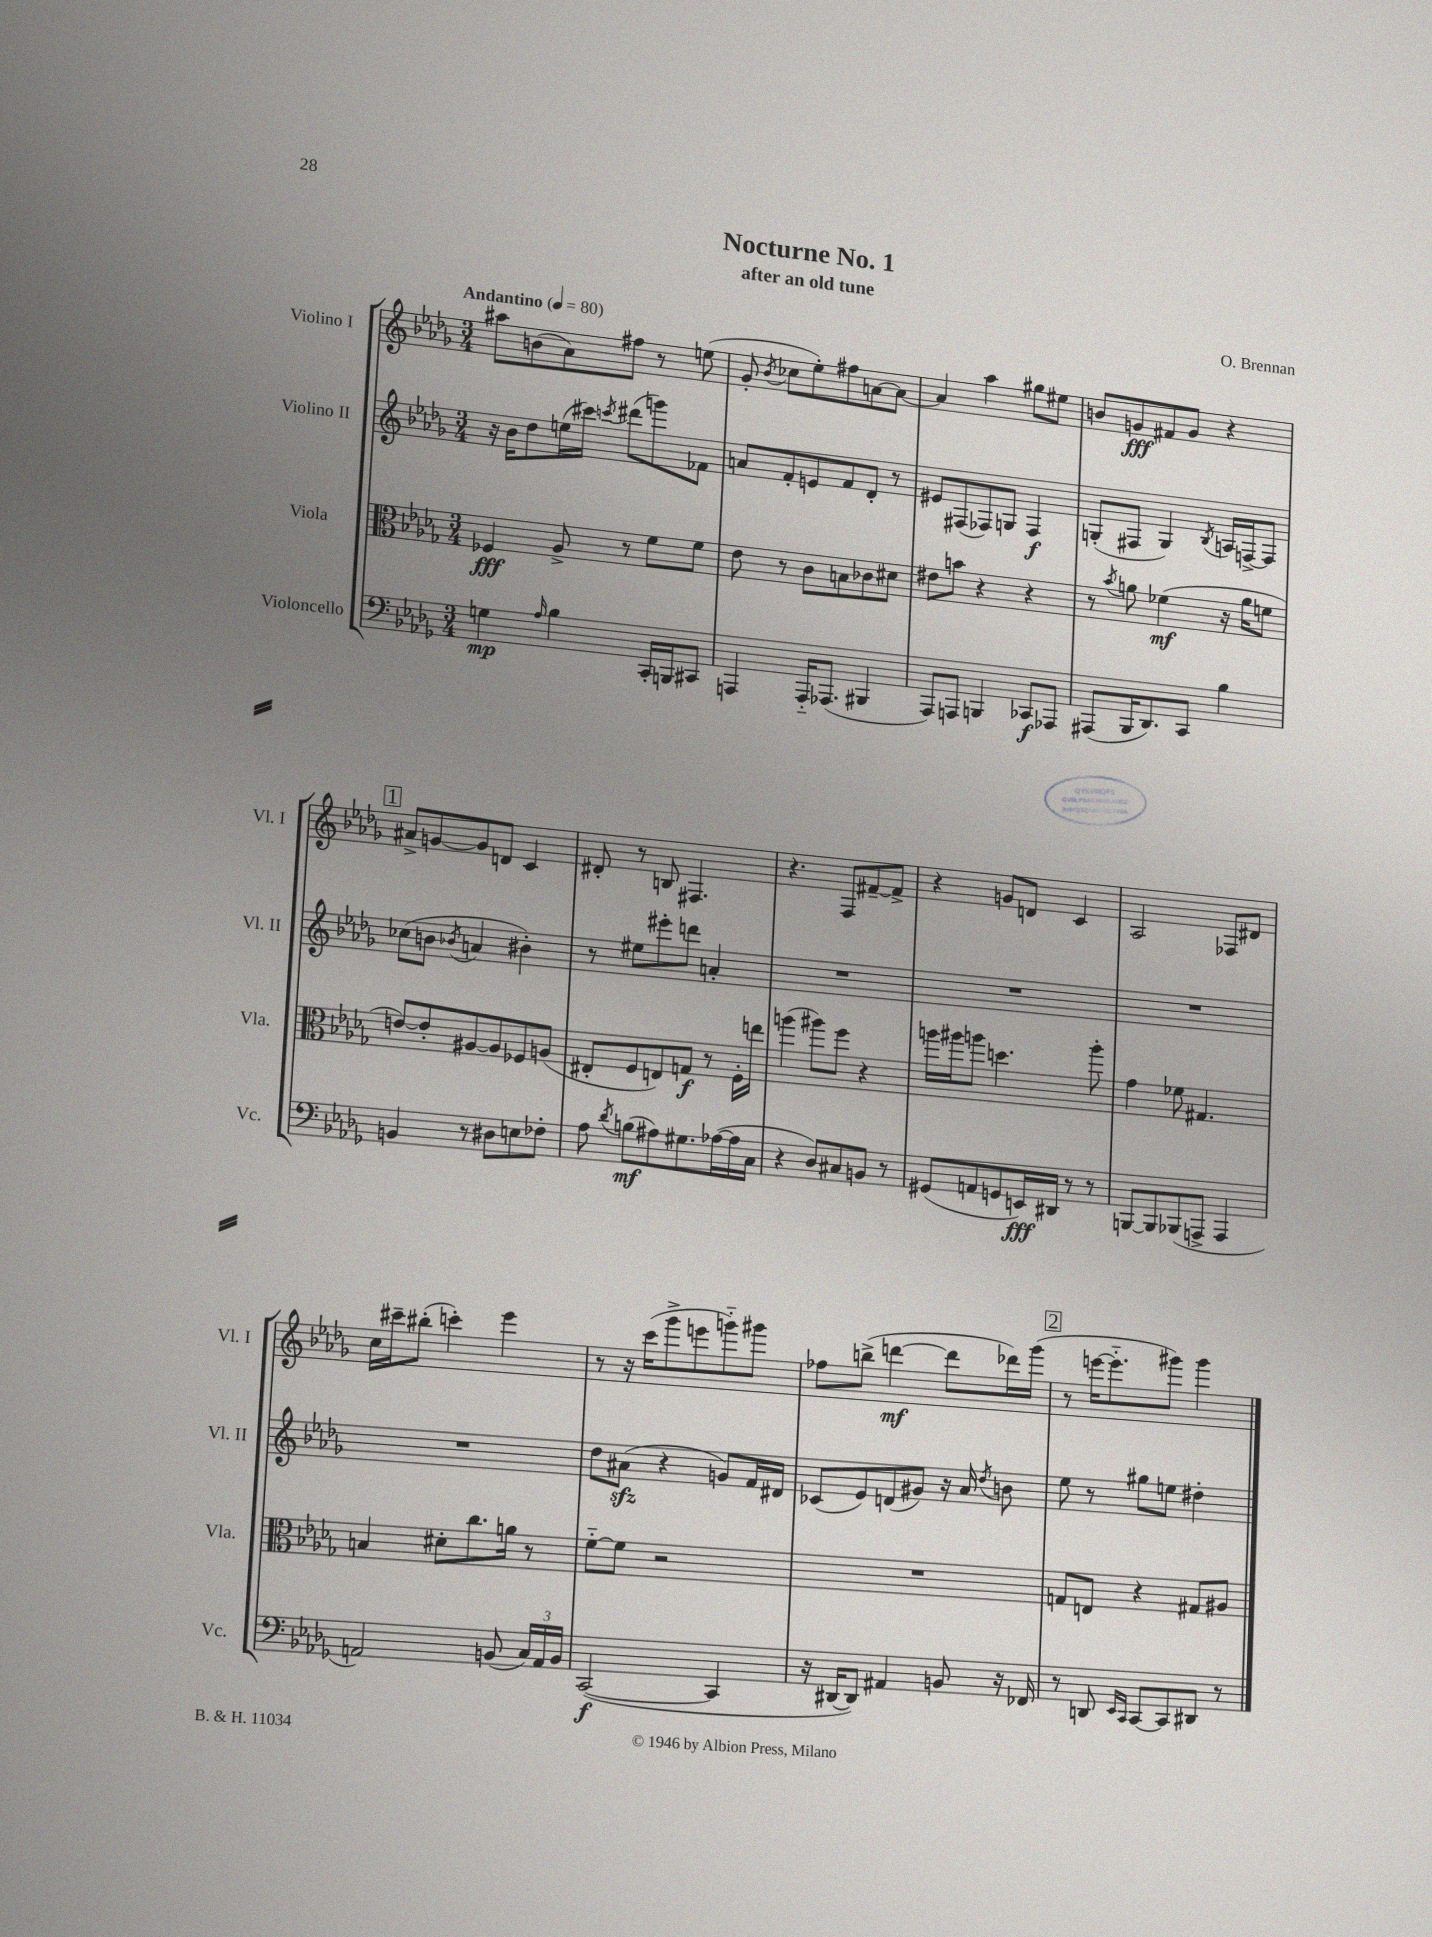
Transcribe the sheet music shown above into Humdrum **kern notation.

**kern	**dynam	**kern	**dynam	**kern	**dynam	**kern	**dynam
*part4	*part4	*part3	*part3	*part2	*part2	*part1	*part1
*staff4	*staff4	*staff3	*staff3	*staff2	*staff2	*staff1	*staff1
*I"Violoncello	*	*I"Viola	*	*I"Violino II	*	*I"Violino I	*
*I'Vc.	*	*I'Vla.	*	*I'Vl. II	*	*I'Vl. I	*
*clefF4	*	*clefC3	*	*clefG2	*	*clefG2	*
*k[b-e-a-d-g-]	*	*k[b-e-a-d-g-]	*	*k[b-e-a-d-g-]	*	*k[b-e-a-d-g-]	*
*M3/4	*	*M3/4	*	*M3/4	*	*M3/4	*
*MM80	*	*MM80	*	*MM80	*	*MM80	*
=1	=1	=1	=1	=1	=1	=1	=1
!	!	!	!	!	!	!LO:TX:a:B:t=Andantino	!
4Gn\	mp	4F-X/	fff	16r	.	8aa#X\L	.
.	.	.	.	16b-\KL	.	.	.
.	.	.	.	8dd-\	.	(8bn\	.
16qqA-/	.	.	.	.	.	.	.
4B-\	.	8A-^/	.	(16een\L	.	8a-\)	.
.	.	.	.	16ccc#X\JJ)	.	.	.
.	.	.	.	8qcccn/	.	.	.
.	.	8r	.	(8ddd#X\L	.	8ff#X\J	.
16CC'/LL	.	8f\L	.	8gggn\)	.	8r	.
16BBBn/J	.	.	.	.	.	.	.
8CC#X/J	.	8f\J	.	8f-X\J	.	(8een\	.
=2	=2	=2	=2	=2	=2	=2	=2
4AAAn/	.	8e-\	.	8an/L	.	8g-'/	.
.	.	.	.	.	.	8qb-/	.
.	.	8r	.	8f'/	.	8cc-X\L	.
16AAA/KL	.	8c\L	.	8en/	.	8ee-'\)	.
(8.AAA-X/J	.	.	.	.	.	.	.
.	.	8Bn\	.	8f/	.	8ff#X\	.
4BBB#X/	.	8c-X\	.	8d-'/J	.	[8an\	.
.	.	8d#X\J	.	8r	.	8a\J_	.
=3	=3	=3	=3	=3	=3	=3	=3
8AAA-/L)	.	8e#X\L	.	8e#X/L	.	4a/]	.
8AAAn/J	.	8bn\J	.	(8F#X/	.	.	.
4BBBn/	.	4r	.	8F-X/)	.	4aa-\	.
.	.	.	.	8Gn/J	.	.	.
8CC-X/L	f	4r	.	4F-/	f	8gg#X\L	.
8AAA-X/J	.	.	.	.	.	8ee#X\J	.
=4	=4	=4	=4	=4	=4	=4	=4
(8AAA#X/L	.	8r	.	(8Gn'/L	.	8bn/L	.
.	.	8qb-/	.	.	.	.	.
16BBB-/K	.	8an\	.	8F#X/J	.	8gn/	fff
8.DD-/)	.	.	.	.	.	.	.
.	.	(4f-X\	mf	4G/)	.	8f#X/	.
8CC/J	.	.	.	.	.	8g/J	.
.	.	.	.	8qB-/	.	.	.
4B-\	.	16r	.	16An/LL	.	4r	.
.	.	16a\KL	.	[16Fn^/J	.	.	.
.	.	8fn\J	.	8F/J]	.	.	.
!!LO:LB:g=z
!!LO:REH:place=s1:t=1
=5	=5	=5	=5	=5	=5	=5	=5
4BBn/	.	[8en/L)	.	(8cc-X\L	.	8a#X^/L	.
.	.	8e'/]	.	8bn\J	.	[8gn/	.
.	.	.	.	8qb-X/	.	.	.
8r	.	[8A#X/	.	4an/	.	8g/]	.
8D#X\L	.	8A#/]	.	.	.	8dn/J	.
8En\	.	8F-X/	.	4b#X'\)	.	4c/	.
8F-X'\J	.	(8An/J	.	.	.	.	.
=6	=6	=6	=6	=6	=6	=6	=6
8A-\	.	8E#X'/L	.	8r	.	8d#X'/	.
8qd-/	.	.	.	.	.	.	.
(8Bn\L	mf	8F/	.	8ee#X\L	.	8r	.
8A#X\)	.	8En/)	.	8eee#X'\	.	8Bn/	.
8.G#X\	.	8Gn/J	f	8dddn\J	.	4.F#X/	.
.	.	8r	.	4an'/	.	.	.
([16A-X\L	.	.	.	.	.	.	.
16A-\]	.	16F'\LL	.	.	.	.	.
16C\JJ	.	16een\JJ	.	.	.	.	.
=7	=7	=7	=7	=7	=7	=7	=7
4r	.	(4aan\	.	2.r	.	4.r	.
8D-/L)	.	8aa#X\L)	.	.	.	.	.
8C#X/	.	8ff\J	.	.	.	8F/L	.
8BBn/J	.	4r	.	.	.	[8f#X~/	.
8r	.	.	.	.	.	8f#^/J]	.
=8	=8	=8	=8	=8	=8	=8	=8
(8GG#X/L	.	16aan\LL	.	2.r	.	4r	.
.	.	16aa#X\J	.	.	.	.	.
8AAn/	.	8aan\J	.	.	.	.	.
8GGn/	.	4.ddn\	.	.	.	8gn/L	.
16EEn/L)	fff	.	.	.	.	8dn/J	.
16DD#X/JJ	.	.	.	.	.	.	.
8r	.	.	.	.	.	4c/	.
8r	.	8aa'\	.	.	.	.	.
=9	=9	=9	=9	=9	=9	=9	=9
[8BBBn/L	.	4g-\	.	2.r	.	2A-/	.
8BBB/]	.	.	.	.	.	.	.
(8BBB-X/	.	8f-X\	.	.	.	.	.
8AAAn^/J	.	4.G#X/	.	.	.	.	.
4AAA/	.	.	.	.	.	8F-X/L	.
.	.	.	.	.	.	8d#X/J	.
!!LO:LB:g=z
=10	=10	=10	=10	=10	=10	=10	=10
2AAn/)	.	4Bn/	.	2.r	.	16cc\LL	.
.	.	.	.	.	.	16ccc#X~\J	.
.	.	.	.	.	.	(8bb#X'\J	.
.	.	8d#X'\L	.	.	.	4cccn'\)	.
.	.	8.cc\	.	.	.	.	.
(8BBn/	.	.	.	.	.	4eee-\	.
.	.	16an\Jk	.	.	.	.	.
24C/LL)	.	8r	.	.	.	.	.
24AA/	.	.	.	.	.	.	.
24BB/JJ	.	.	.	.	.	.	.
=11	=11	=11	=11	=11	=11	=11	=11
([2CC/	f	[8f\L	.	8dd-\L	.	8r	.
.	.	8f\J]	.	(8a#Xzz\J	.	16r	.
.	.	.	.	.	.	(16ccc\KL	.
.	.	2r	.	4r	.	8ggg-^\	.
.	.	.	.	.	.	8eeen\	.
4CC/]	.	.	.	8gn/L)	.	8gggn\)	.
.	.	.	.	16f/L	.	8ggg#X\J	.
.	.	.	.	16d#X/JJ	.	.	.
=12	=12	=12	=12	=12	=12	=12	=12
16r	.	2.r	.	(8c-X/L	.	8ff-X\L	.
[16DD#X/KL	.	.	.	.	.	.	.
8DD#/J])	.	.	.	8e-/)	.	(8bbn^\J	.
4AA#X/	.	.	.	(8dn/	.	[4dddn\	mf
.	.	.	.	8g#X/J)	.	.	.
8BBn/	.	.	.	16r	.	8ddd\L]	.
.	.	.	.	16a-/	.	.	.
.	.	.	.	8qdd-/	.	.	.
16r	.	.	.	8bn\	.	16ddd-X\L)	.
16FF-X/	.	.	.	.	.	(16ggg-\JJ	.
!!LO:REH:place=s1:t=2
=13	=13	=13	=13	=13	=13	=13	=13
8r	.	8Gn/L	.	8ee-\	.	8r	.
8DDn/	.	8En/J	.	8r	.	[16eeen\KL	.
.	.	.	.	.	.	8.eee\]	.
16qqEE-/LL	.	.	.	.	.	.	.
16qqCC/JJ	.	.	.	.	.	.	.
[8CC/L	.	4r	.	8gg#X\L	.	.	.
8CC/]	.	.	.	8een\J	.	8ggg#X\J)	.
8DD#X/J	.	8G#X/L	.	4dd#X'\	.	4ggg#\	.
8r	.	8A#X/J	.	.	.	.	.
==	==	==	==	==	==	==	==
*-	*-	*-	*-	*-	*-	*-	*-
